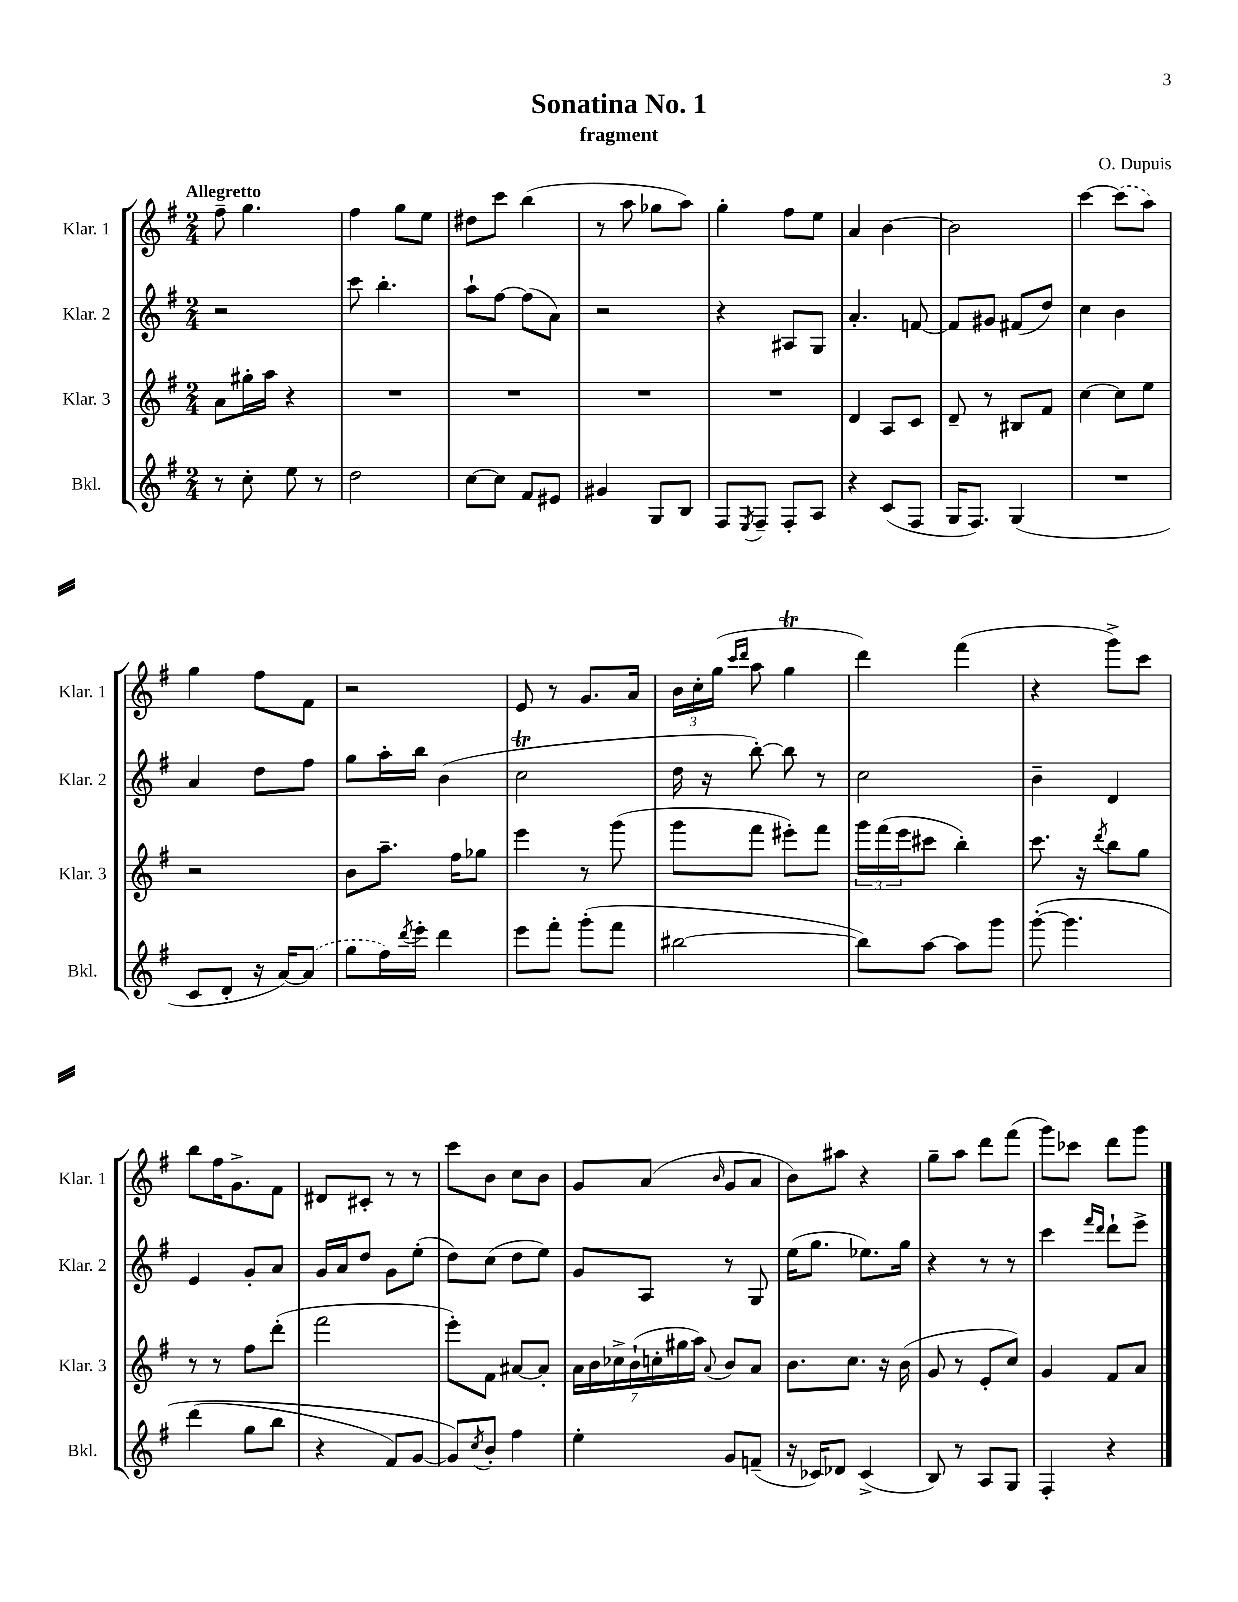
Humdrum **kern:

**kern	**kern	**kern	**kern
*part4	*part3	*part2	*part1
*staff4	*staff3	*staff2	*staff1
*I"Bkl.	*I"Klar. 3	*I"Klar. 2	*I"Klar. 1
*I'Bkl.	*I'Klar. 3	*I'Klar. 2	*I'Klar. 1
*clefG2	*clefG2	*clefG2	*clefG2
*k[f#]	*k[f#]	*k[f#]	*k[f#]
*M2/4	*M2/4	*M2/4	*M2/4
=1	=1	=1	=1
!	!	!	!LO:TX:a:B:t=Allegretto
8r	8a\L	2r	8ff#~\
8cc'\	16gg#X'\L	.	4.gg\
.	16aa\JJ	.	.
8ee\	4r	.	.
8r	.	.	.
=2	=2	=2	=2
2dd\	2r	8ccc\	4ff#\
.	.	4.bb'\	.
.	.	.	8gg\L
.	.	.	8ee\J
=3	=3	=3	=3
[8cc\L	2r	8aa`\L	8dd#X\L
8cc\J]	.	[8ff#\J	8ccc\J
8f#/L	.	(8ff#\L]	(4bb\
8e#X/J	.	8a\J)	.
=4	=4	=4	=4
4g#X/	2r	2r	8r
.	.	.	8aa\
8G/L	.	.	8gg-X\L
8B/J	.	.	8aa\J)
=5	=5	=5	=5
8F#/L	2r	4r	4gg'\
8qE/	.	.	.
8F#~/J	.	.	.
8F#'/L	.	8A#X/L	8ff#\L
8A/J	.	8G/J	8ee\J
=6	=6	=6	=6
4r	4d/	4.a'/	4a/
(8c/L	8A/L	.	[4b\
8F#/J	8c/J	[8fn/	.
=7	=7	=7	=7
16G/KL	8d~/	8f/L]	2b\]
8.F#/J)	.	.	.
.	8r	8g#X/J	.
(4G/	8B#X/L	(8f#X/L	.
.	8f#/J	8dd/J)	.
=8	=8	=8	=8
2r	[4cc\	4cc\	[4ccc\
.	8cc\L]	4b\	(8ccc\L]
.	8ee\J	.	8aa\J)
!!LO:LB:g=z
=9	=9	=9	=9
8c/L	2r	4a/	4gg\
8d'/J	.	.	.
16r	.	8dd\L	8ff#\L
[16a/KL)	.	.	.
(8a/J]	.	8ff#\J	8f#\J
=10	=10	=10	=10
8gg\L	8b\L	8gg\L	2r
16ff#\L)	8.aa~\J	16aa'\L	.
8qddd/	.	.	.
16eee'\JJ	.	16bb\JJ	.
4ddd\	.	(4b\	.
.	16ff#\KL	.	.
.	8gg-X\J	.	.
=11	=11	=11	=11
8eee\L	4eee\	2ccT\	8e/
8fff#'\J	.	.	8r
(8ggg'\L	8r	.	8.g/L
8fff#\J	(8ggg\	.	.
.	.	.	16a/Jk
=12	=12	=12	=12
[2bb#X\	8ggg\L	16dd\	24b\LL
.	.	.	24cc'\
.	.	16r	.
.	.	.	(24gg\JJ
.	.	.	16qqccc/LL
.	.	.	16qqddd/JJ
.	8fff#\J	[8bb'\)	8aa\
.	8eee#X'\L)	8bb\]	4ggT\
.	8fff#\J	8r	.
=13	=13	=13	=13
8bb#\L])	24ggg\LL	2cc\	4ddd\)
.	(24fff#\	.	.
.	24eee\J	.	.
[8aa\J	8ccc#X\J	.	.
8aa\L]	4bb'\)	.	(4fff#\
8ggg\J	.	.	.
=14	=14	=14	=14
([8ggg'\	8.ccc\	4b~\	4r
4.ggg\]	.	.	.
.	16r	.	.
.	8qddd/	.	.
.	8bb\L	4d/	8ggg^\L)
.	8gg\J	.	8ccc\J
!!LO:LB:g=z
=15	=15	=15	=15
(4ddd\	8r	4e/	8bb\L
.	8r	.	16ff#\K
.	.	.	8.g^\
8gg\L	8ff#\L	8g'/L	.
8bb\J	(8ddd'\J	8a/J	8f#\J
=16	=16	=16	=16
4r	2fff#\	16g/LL	8d#X/L
.	.	16a/J	.
.	.	8dd/J	8c#X'/J
8f#/L)	.	8g\L	8r
[8g/J	.	(8ee'\J	8r
=17	=17	=17	=17
8g/L])	8eee'\L)	8dd\L)	8ccc\L
8qcc/	.	.	.
8b'/J	8f#\J	(8cc\J	8b\J
4ff#\	[8a#X/L	8dd\L	8cc\L
.	8a#'/J]	8ee\J)	8b\J
=18	=18	=18	=18
4ee'\	28a\LL	8g/L	8g/L
.	28b\	.	.
.	28cc-X^\	.	.
.	(28b`\	.	.
.	.	8A/J	(8a/J
.	28ccn'\	.	.
.	28gg#X\	.	.
.	28aa\JJ)	.	.
.	8qqa/	.	16qqb/
8g/L	8b/L	8r	8g/L
(8fn~/J	8a/J	8G/	8a/J
=19	=19	=19	=19
16r	8.b\L	(16ee\KL	8b\L)
16c-X/KL)	.	8.gg\J	.
8d-X/J	.	.	8aa#X\J
.	8.cc\J	.	.
(4c-^/	.	8.ee-X\L)	4r
.	16r	.	.
.	(16b\	16gg\Jk	.
=20	=20	=20	=20
8B/)	8g/	4r	8gg~\L
8r	8r	.	8aa\J
8A/L	8e'/L	8r	8ddd\L
8G/J	8cc/J)	8r	(8fff#\J
=21	=21	=21	=21
4F#'/	4g/	4ccc\	8ggg\L)
.	.	.	8ccc-X\J
.	.	16qqfff#/LL	.
.	.	16qqddd/JJ	.
4r	8f#/L	8ddd`\L	8ddd\L
.	8a/J	8eee^\J	8ggg\J
==	==	==	==
*-	*-	*-	*-
